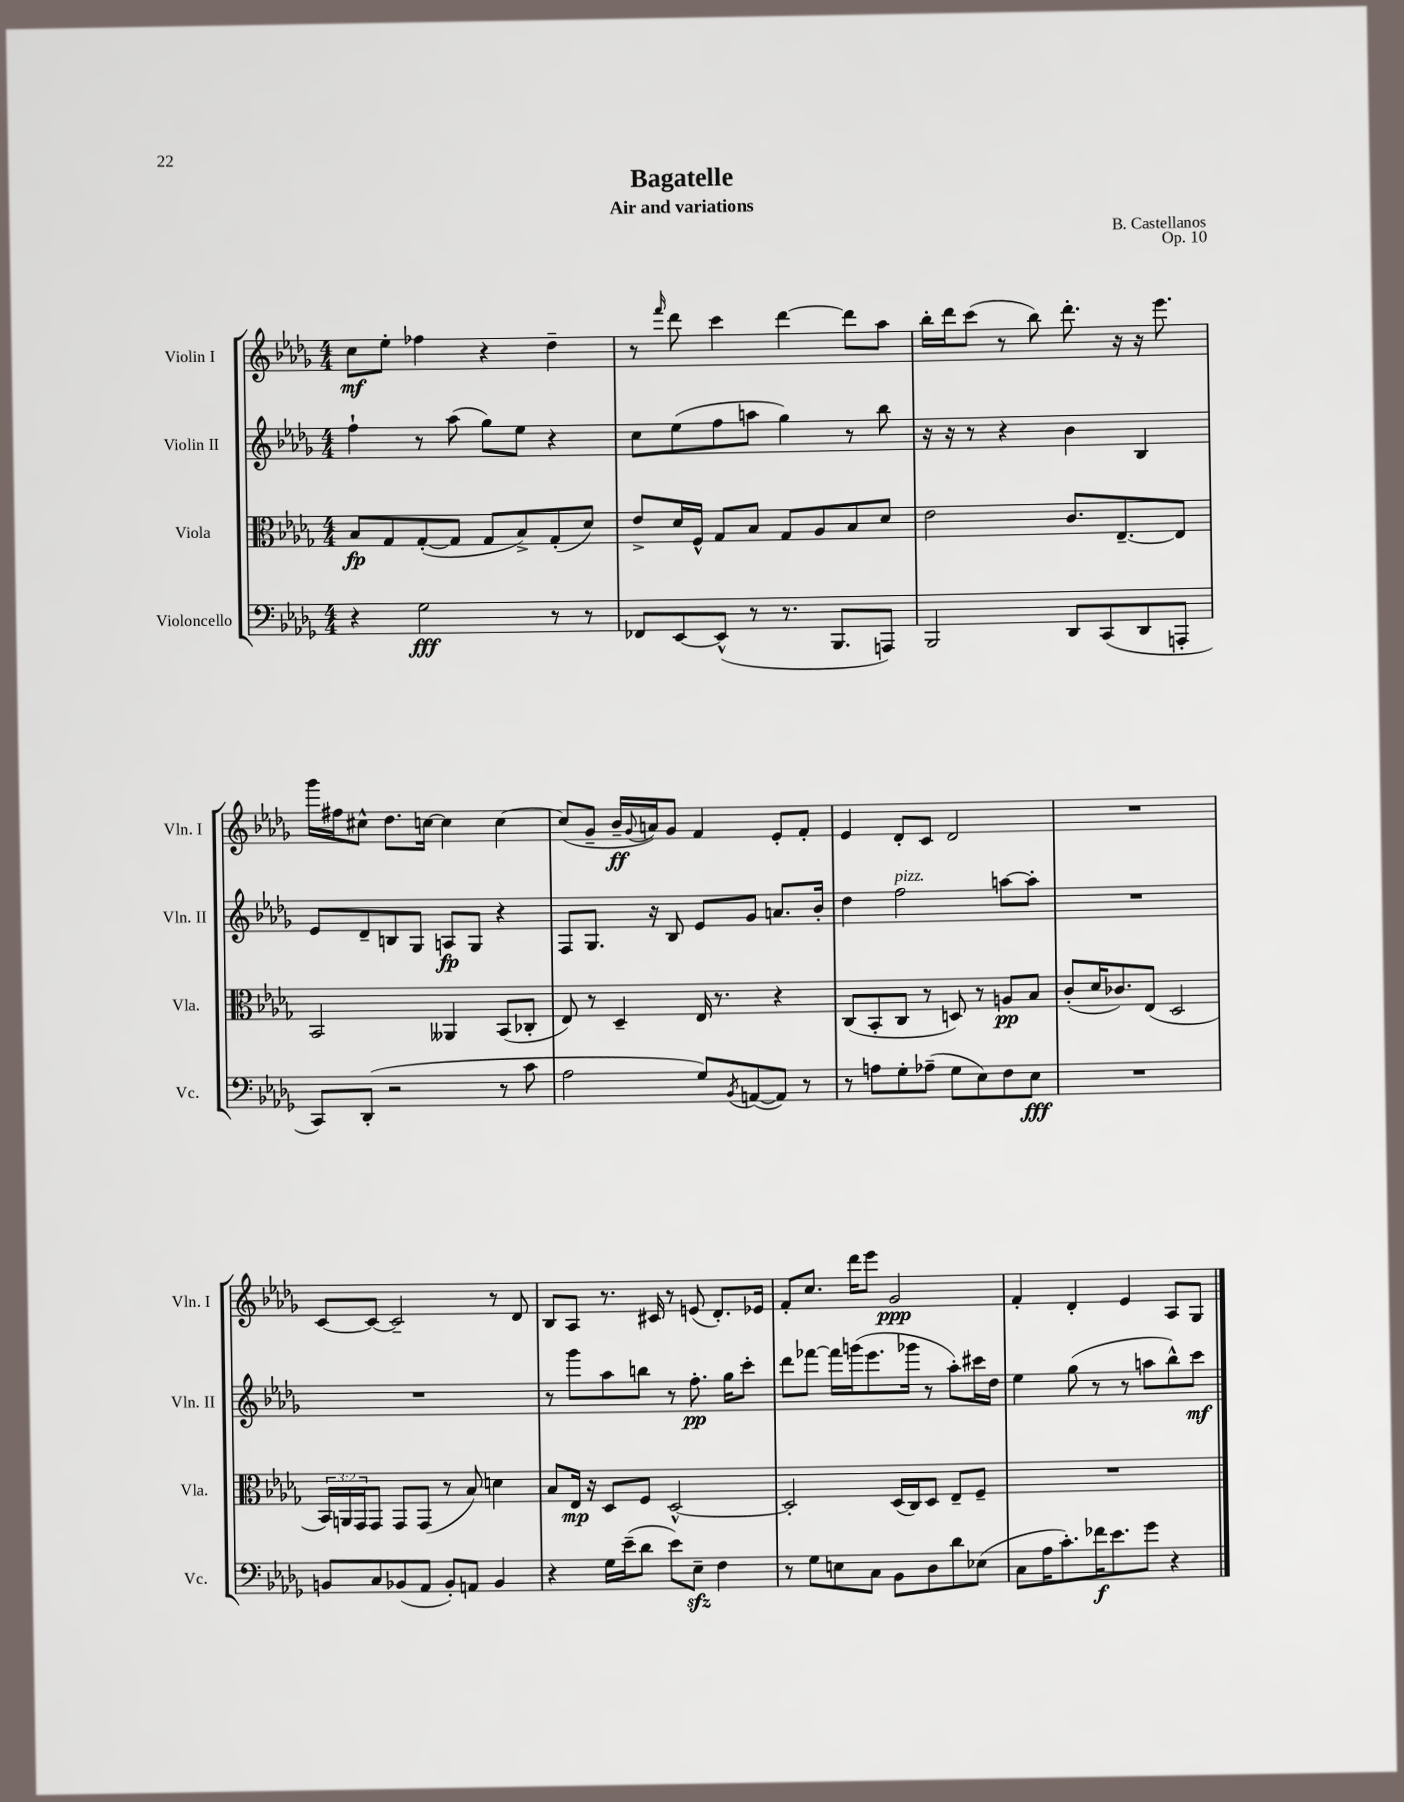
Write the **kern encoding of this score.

**kern	**kern	**kern	**kern
*staff4	*staff3	*staff2	*staff1
*clefF4	*clefC3	*clefG2	*clefG2
*k[b-e-a-d-g-]	*k[b-e-a-d-g-]	*k[b-e-a-d-g-]	*k[b-e-a-d-g-]
*M4/4	*M4/4	*M4/4	*M4/4
4r	8B-/L	4ff`\	8cc\L
.	8G-/	.	8ee-'\J
2G-\	([8G-'/	8r	4ff-\
.	8G-/]J	(8aa-\	.
.	8G-/L	8gg-\L)	4r
.	8B-^/)	8ee-\J	.
8r	(8G-'/	4r	4dd-~\
8r	8d-/J)	.	.
=	=	=	=
8FF-/L	8e-^/L	8cc\L	8r
.	.	.	16qqfff/
[8EE-/	16d-/L	(8ee-\	8ddd-\
.	16F^^/JJ	.	.
(8EE-^^/]J	8G-/L	8ff\	4ccc\
8r	8B-/J	8aa\J	.
8.r	8G-/L	4gg-\)	[4ddd-\
.	8A-/	.	.
8.BBB-/L	.	.	.
.	8B-/	8r	8ddd-\]L
8AAA/J)	8d-/J	8bb-\	8aa-\J
=	=	=	=
2BBB-/	2e-\	16r	16bb-'\LL
.	.	16r	16ddd-\J
.	.	8r	(8ccc\J
.	.	4r	8r
.	.	.	8bb-\)
8DD-/L	8.c/L	4b-\	8.ddd-'\
(8CC/	.	.	.
.	[8.E-~/	.	16r
8DD-/	.	4B-/	16r
.	.	.	8.eee-\
8AAA'/J	8E-/]J	.	.
=	=	=	=
8CC/L)	2BB-/	8e-/L	16ggg-\LL
.	.	.	16ff#\J
(8DD-'/J	.	8d-~/	8cc#^^\J
2r	.	8B/	8.dd-\L
.	.	8G-/J	.
.	.	.	[16cc\Jk
.	4AA--/	8A/L	4cc\]
.	.	8G-/J	.
8r	(8BB-/L	4r	[4cc\
8c\	8C-'/J	.	.
=	=	=	=
2A-\	8E-/)	8F/L	(8cc/]L
.	8r	8.G-/J	8g-~/J
.	4D-~/	.	16b-~/LL
.	.	.	8qqg-/
.	.	16r	16a/J)
.	.	8B-/	8g-/J
8G-/L)	16E-/	8e-/L	4f/
.	8.r	.	.
8qBB-/	.	.	.
([8AA/	.	8g-/J	.
8AA/]J)	4r	8.a/L	8e-'/L
8r	.	.	8f'/J
.	.	16b-'/Jk	.
=	=	=	=
8r	(8C/L	4dd-\	4e-/
8A\L	8BB-'/	.	.
8G-'\	8C/J	2ff\	8d-'/L
(8A-~\J	8r	.	8c/J
8G-\L	8D/)	.	2d-/
8E-\)	8r	.	.
8F\	8A/L	[8aa\L	.
8E-\J	8B-/J	8aa'\]J	.
=	=	=	=
1r	(8c'/L	1r	1r
.	16d-/K	.	.
.	8.c-/)	.	.
.	(8E-/J	.	.
.	2D-/	.	.
=	=	=	=
8BB/L	24BB-/LL)	1r	[8c/L
.	24AA/	.	.
.	24GG-/J	.	.
8C/	8GG-/J	.	8c/_J
(8BB-/	8GG-/L	.	2c~/]
8AA-/J	(8GG-/J	.	.
8BB-'/L)	8r	.	.
8AA/J	8B-/)	.	.
4BB-/	4d\	.	8r
.	.	.	8d-/
=	=	=	=
4r	8B-/L	8r	8B-/L
.	16E-/Jk	8ggg-\L	8A-/J
.	16r	.	.
16G-\LL	8D-/L	8aa-\	8.r
(16e-~\J	.	.	.
8d-\J	8F/J	8bb\J	.
.	.	.	16c#/
8e-\L)	[2D-^^/	8r	8r
8E-~\J	.	8.ff'\	(8e/
4F\	.	.	8.d-'/L)
.	.	16gg-\LK	.
.	.	8ccc'\J	.
.	.	.	16e-/Jk
=	=	=	=
8r	2D-'/]	8ddd-\L	8f'/L
8G-\L	.	[8fff-\J	8.cc/J
8E\	.	16fff-\]LL	.
.	.	(16ggg\J	16ddd-\LK
8C\J	.	8.eee-\	8eee-\J
8BB-\L	(16D-/LL	.	2g-/
.	16C/J)	16ggg-\Jk	.
8D-\	8D-/J	8r	.
8d-\	8E-~/L	8aa-'\L)	.
(8E-\J	8F~/J	16ccc#\L	.
.	.	16dd-\JJ	.
=	=	=	=
8C\L	1r	4ee-\	4f'/
16A-\K	.	.	.
8.c'\)	.	.	.
.	.	(8gg-\	4d-'/
16f-\K	.	8r	.
8.e-\	.	.	.
.	.	8r	4e-/
8g-\J	.	8aa\L	.
4r	.	8bb-^^\)	8A-/L
.	.	8ccc\J	8G-/J
==	==	==	==
*-	*-	*-	*-
